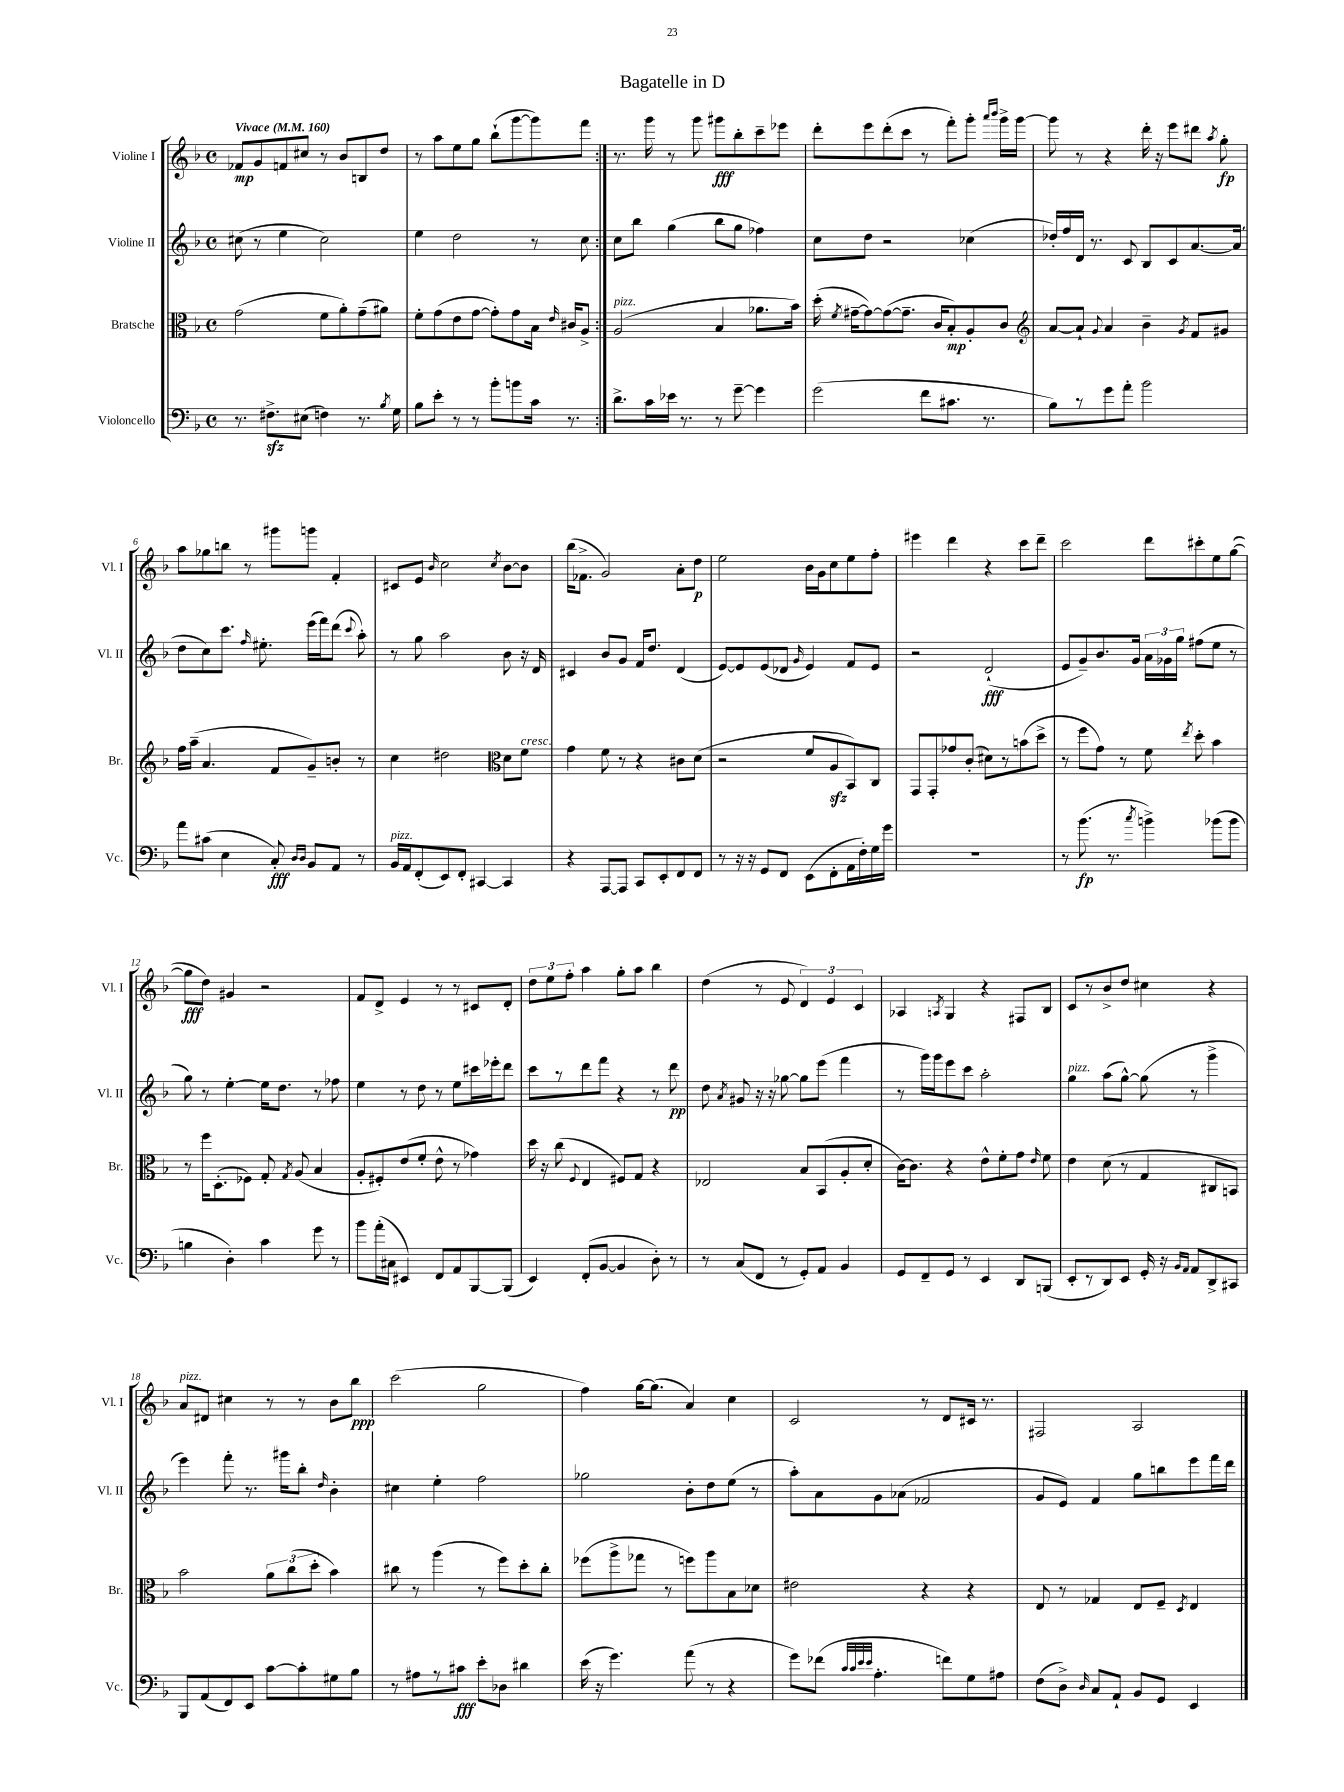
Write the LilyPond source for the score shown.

\header { title = "Bagatelle in D" }
<<
\new StaffGroup <<
\new Staff = "s0" \with { instrumentName = "Violine I" shortInstrumentName = "Vl. I" } {
    \clef treble \key f \major \defaultTimeSignature \time 4/4 \tempo "Vivace" 4 = 160
    \autoBeamOff \repeat volta 2 { fes'8[\mp g'8 f'8 cis''8] r8 bes'8[ b8 d''8] |
    r8 a''8[ e''8 g''8] bes''8[-!( g'''8~ g'''8) f'''8] | }
    r8. g'''16 r8 g'''8 gis'''8[\fff bes''8-. c'''8-- ees'''8] |
    d'''8[-. e'''8 d'''8-.( c'''8] r8 f'''8[-.) g'''8]-. \grace { a'''16[ bes'''16] } g'''16[-> g'''16]~ |
    g'''8 r8 r4 d'''16-. r16 e'''8[ dis'''8] \acciaccatura { a''8 } g''8-.\fp |
    a''8[ ges''8 b''8] r8 gis'''8[ g'''8] f'4-. |
    cis'8[ e'8] \grace { bes'16 } c''2 \acciaccatura { c''8 } bes'8[~ bes'8] |
    bes''16[( fes'8.]-> g'2) a'8[-. d''8]\p |
    e''2 bes'16[ g'16 c''8 e''8 f''8]-. |
    eis'''4 d'''4 r4 c'''8[ d'''8]-- |
    c'''2 d'''8[ cis'''8-. e''8 g''8]~( |
    g''8[\fff d''8]) gis'4 r2 |
    f'8[ d'8]-> e'4 r8 r8 cis'8[ d'8]-. |
    \tuplet 3/2 { d''8[ e''8 f''8]-. } a''4 g''8[-. a''8] bes''4 |
    d''4( r8 e'8 \tuplet 3/2 { d'4) e'4 c'4 } |
    aes4 \acciaccatura { a8 } g4 r4 fis8[ bes8] |
    c'8[ r8 bes'8-> d''8] cis''4 r4 |
    a'8[^\markup { \italic "pizz." } dis'8] cis''4 r8 r8 bes'8[ bes''8]\ppp |
    c'''2( g''2 |
    f''4) g''16[~ g''8.]( a'4) c''4 |
    c'2 r8 d'8[ cis'16] r8. |
    fis2 a2 \bar "|." |
}
\new Staff = "s1" \with { instrumentName = "Violine II" shortInstrumentName = "Vl. II" } {
    \clef treble \key f \major \defaultTimeSignature \time 4/4
    \autoBeamOff \repeat volta 2 { cis''8( r8 e''4 cis''2) |
    e''4 d''2 r8 c''8 | }
    c''8[ bes''8] g''4( bes''8[ g''8] fes''4) |
    c''8[ d''8] r2 ces''4( |
    des''16[-.) f''16 d'16] r8. c'8 bes8[ c'8 a'8.~ a'16]( |
    d''8[ c''8) c'''8.] \grace { f''16 } eis''8.-. e'''16[( f'''16) d'''8]( \appoggiatura { c'''8 } a''8-.) |
    r8 g''8 a''2 bes'8 r16 d'16 |
    cis'4 bes'8[ g'8] f'16[ d''8.] d'4( |
    e'8[~) e'8 e'8( des'8] \grace { g'16 } e'4) f'8[ e'8] |
    r2 d'2-!\fff( |
    e'8[ g'8--) bes'8. g'16] \tuplet 3/2 { a'16[ ges'16 g''16] } fis''8[( e''8] r8 |
    g''8) r8 e''4~-. e''16[ d''8.] r8 fes''8 |
    e''4 r8 d''8 r8 e''8[ cis'''16 ees'''16-. d'''8] |
    c'''8[ r8 d'''8 f'''8] r4 r8 d'''8\pp |
    d''8 \acciaccatura { a'8 } gis'8 r16 r16 ges''8~ ges''8[ e'''8]( f'''4 |
    r8 g'''16[) g'''16 e'''8 c'''8] a''2-. |
    g''4^\markup { \italic "pizz." } a''8[( g''8]~-^) g''8( r8 g'''4-> |
    e'''4) f'''8-. r8. gis'''16[ bes''8]-. \grace { d''16 } bes'4-. |
    cis''4 e''4-. f''2 |
    ges''2 bes'8[-. d''8 e''8]( r8 |
    a''8[-.) a'8 g'8 aes'8]( fes'2 |
    g'8[ e'8]) f'4 g''8[ b''8 e'''8 f'''16 d'''16] \bar "|." |
}
\new Staff = "s2" \with { instrumentName = "Bratsche" shortInstrumentName = "Br." } {
    \clef alto \key f \major \defaultTimeSignature \time 4/4
    \autoBeamOff \repeat volta 2 { g'2( f'8[ a'8-.) g'8--( ais'8]) |
    f'8[-. g'8( e'8 g'8]~ g'8[-.) g'8 bes16] \grace { e'16 } cis'16[ a8]-> | }
    a2^\markup { \italic "pizz." }( bes4 aes'8.[ bes'16]) |
    d''16-.( \acciaccatura { f'8 } gis'16[~-- gis'8~) gis'8~( gis'8.]-- c'16[ bes8-.\mp) a8-. c'8] |
    \clef treble a'8[~ a'8]-! \appoggiatura { g'8 } a'4 bes'4-- \acciaccatura { g'8 } f'8[ gis'8] |
    f''16[ a''16]--( a'4. f'8[ g'8--) b'8]-. r8 |
    c''4 dis''2 \clef alto d'8[ f'8]^\markup { \italic "cresc." } |
    g'4 f'8 r8 r4 cis'8[ d'8]( |
    r2 f'8[ a8\sfz bes,8) c8] |
    g,8[ g,8-. ges'8 c'8]-.( dis'8[) r8 b'8( d''8]-> |
    r8 f''8[ g'8]) r8 f'8 \acciaccatura { e''8 } d''8-. bes'4 |
    r8 f''16[ d8.-.( fes8]) g8-. \acciaccatura { g8 } a8( bes4 |
    a8[-. fis8-.) e'8( f'8]-. e'8-^ r8 ges'4) |
    d''16 r16 c''8( \appoggiatura { f8 } e4 fis8[) g8] r4 |
    ees2 bes8[ bes,8( a8-. d'8]-. |
    c'16[~) c'8.] r4 e'8[-^ f'8-. g'8] \grace { e'16 } f'8 |
    e'4 d'8( r8 g4 cis8[ b,8]) |
    bes'2 \tuplet 3/2 { a'8[ c''8( d''8]-. } bes'4) |
    cis''8 r8 a''4( r8 f''8[) d''8-. cis''8]-. |
    fes''8[( a''8-> ges''8] r8 f''8[) a''8 bes8 des'8] |
    eis'2 r4 r4 |
    e8 r8 ges4 e8[ f8]-- \acciaccatura { d8 } e4 \bar "|." |
}
\new Staff = "s3" \with { instrumentName = "Violoncello" shortInstrumentName = "Vc." } {
    \clef bass \key f \major \defaultTimeSignature \time 4/4
    \autoBeamOff \repeat volta 2 { r8. fis8.[->\sfz eis8]( f4) r8. \acciaccatura { bes8 } g16 |
    bes8[ e'8]-. r8 r8 bes'8[-. b'8 c'16] r8. | }
    d'8.[-> c'16 ees'16] r8. r8 g'8~-- g'4 |
    g'2( f'8[ cis'8.] r8. |
    bes8[) r8 g'8 a'8]-. bes'2 |
    a'8[ cis'8]( e4 c8-.\fff) \grace { d16[ d16] } bes,8[ a,8] r8 |
    bes,16[^\markup { \italic "pizz." } a,16 f,8-.( e,8) f,8]-. cis,4~ cis,4 |
    r4 a,,8[~ a,,8] c,8[ e,8-. f,8 f,8] |
    r8 r16 r16 g,8[ f,8] e,8[( f,8-. a,16 f16-.) g16 g'16] |
    R1 |
    r8 bes'8.\fp( r8. \acciaccatura { c''8 } b'4->) bes'8[( bes'8] |
    b4 d4-.) c'4 g'8 r8 |
    bes'8[ a'16-.( cis16] eis,4) f,8[ a,8 bes,,8~ bes,,8]( |
    e,4) f,8[-.( bes,8]~ bes,4 d8-.) r8 |
    r8 c8[( f,8] r8 g,8[-.) a,8] bes,4 |
    g,8[ f,8-- g,8] r8 e,4 d,8[ b,,8]( |
    e,8[-. r8 d,8) e,8] g,16-. r16 \grace { bes,16[ a,16] } a,8[ d,8-> cis,8] |
    bes,,8[ a,8( f,8) e,8] c'8[~ c'8-. gis8 bes8] |
    r8 ais8[ r8 cis'8]\fff e'8[-. des8] dis'4 |
    e'16( r16 g'4.) a'8( r8 r4 |
    g'8[) fes'8]( \grace { c'32[ c'32 e'32 e'32] } a4.-. f'8[) g8 ais8] |
    f8[( d8]->) \grace { d16 } c8[ a,8]-! bes,8[ g,8] e,4 \bar "|." |
}
>>
>>
